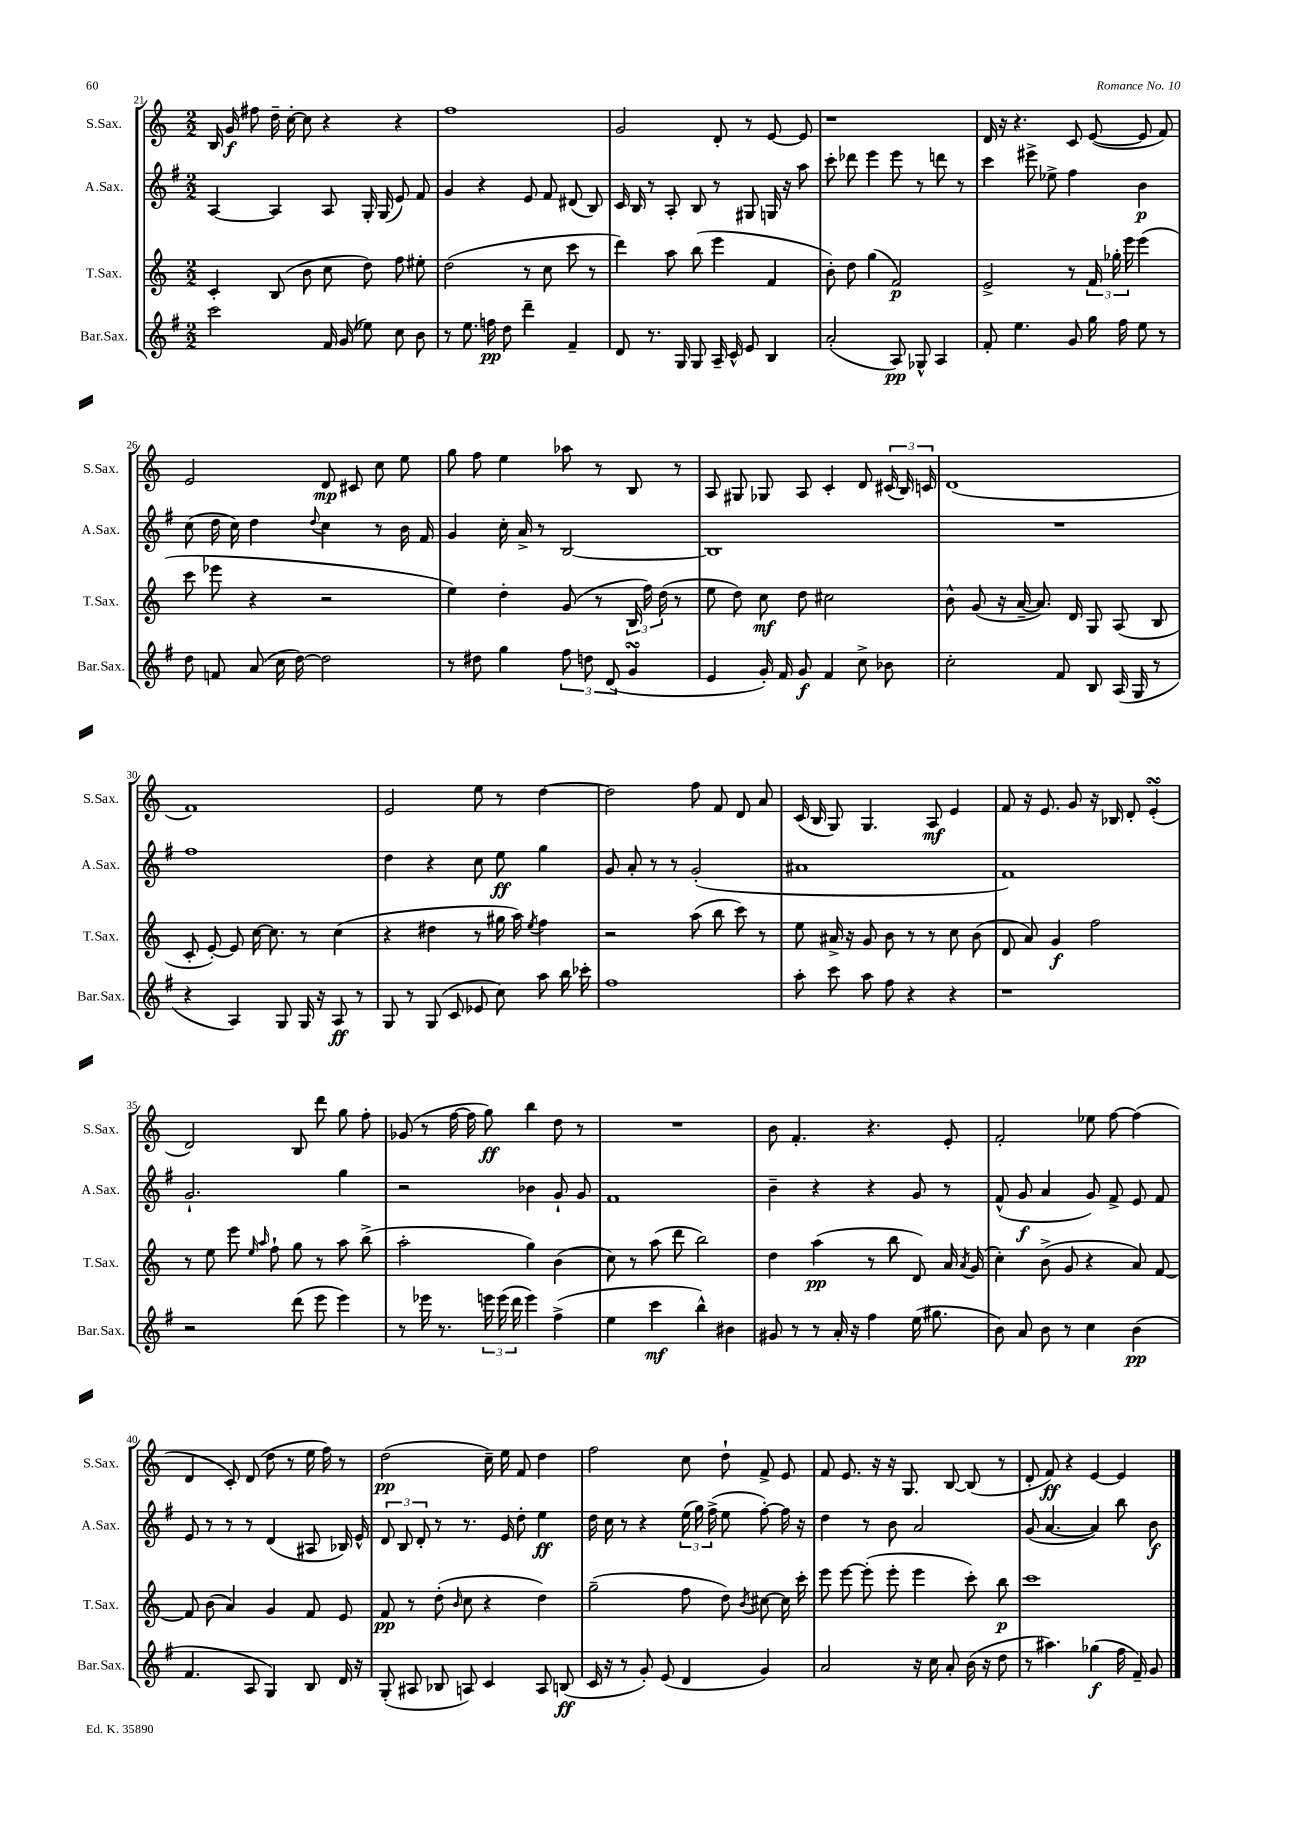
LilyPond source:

<<
\new StaffGroup <<
\new Staff = "s0" \with { instrumentName = "S.Sax." shortInstrumentName = "S.Sax." } {
    \clef treble \key c \major \numericTimeSignature \time 2/2
    \autoBeamOff b16 g'16\f fis''8 d''16-- c''16~-. c''8 r4 r4 |
    f''1 |
    g'2 d'8-. r8 e'8~ e'8 |
    r1 |
    d'16 r16 r4. c'8 e'8~( e'8 f'8) |
    e'2 d'8\mp cis'8 c''8 e''8 |
    g''8 f''8 e''4 aes''8 r8 b8 r8 |
    a8 gis8 ges8 a8 c'4-. d'8 \tuplet 3/2 { cis'16( b16) c'16 } |
    d'1( |
    f'1) |
    e'2 e''8 r8 d''4~ |
    d''2 f''8 f'8 d'8 a'8 |
    c'16( b16 g8) g4. a8\mf e'4 |
    f'8 r16 e'8. g'8 r16 bes16 d'8-. e'4-.\turn( |
    d'2) b8 d'''8 g''8 f''8-. |
    ges'8( r8 f''16~ f''16 g''8\ff) b''4 d''8 r8 |
    R1 |
    b'8 f'4.-. r4. e'8-. |
    f'2-. ees''8 f''8~ f''4( |
    d'4 c'8-.) d'8( d''8 r8 e''16 f''16) r8 |
    d''2\pp( c''16--) e''16 f'8 d''4 |
    f''2 c''8 d''8-! f'8-> e'8 |
    f'8 e'8. r16 r16 g8. b8~ b8( r8 |
    d'8-. f'8\ff) r4 e'4~ e'4 \bar "|." |
}
\new Staff = "s1" \with { instrumentName = "A.Sax." shortInstrumentName = "A.Sax." } {
    \clef treble \key g \major \numericTimeSignature \time 2/2
    \autoBeamOff a4~ a4 a8 g16-. g16( e'8) fis'8 |
    g'4 r4 e'8 fis'8 dis'8( b8) |
    c'16 b16 r8 a8-. b8 r8 gis8 g16 r16 a''8 |
    c'''8-. des'''8 e'''4 e'''8 r8 d'''8 r8 |
    c'''4 eis'''8-> ees''8-> fis''4 b'4\p |
    c''8( d''16 c''16) d''4 \appoggiatura { d''8 } c''4 r8 b'16 fis'16 |
    g'4 c''16-. a'16-> r8 b2~ |
    b1 |
    R1 |
    fis''1 |
    d''4 r4 c''8 e''8\ff g''4 |
    g'8 a'8-. r8 r8 g'2-.( |
    ais'1 |
    fis'1) |
    g'2.-! g''4 |
    r2 bes'4 g'8-! g'8 |
    fis'1 |
    b'4-- r4 r4 g'8 r8 |
    fis'8-^( g'8\f a'4 g'8) fis'8-> e'8 fis'8 |
    e'8 r8 r8 r8 d'4( ais8 bes16) e'16-^ |
    \tuplet 3/2 { d'8 b8 d'8-. } r8 r8. e'16 d''8-. e''4\ff |
    d''16 c''16 r8 r4 \tuplet 3/2 { e''16( g''16) fis''16->( } e''8 fis''8~-.) fis''16 r16 |
    d''4 r8 b'8 a'2 |
    g'8( a'4.~ a'4) b''8 b'8\f \bar "|." |
}
\new Staff = "s2" \with { instrumentName = "T.Sax." shortInstrumentName = "T.Sax." } {
    \clef treble \key c \major \numericTimeSignature \time 2/2
    \autoBeamOff c'4-. b8( b'8 c''8 d''8) f''8 eis''8-. |
    d''2( r8 c''8 c'''8 r8 |
    d'''4) a''8 b''8( e'''4 f'4 |
    b'8-.) d''8 g''4( f'2\p) |
    e'2-> r8 \tuplet 3/2 { f'16 ges''16-. e'''16 } e'''4( |
    c'''8 ees'''8 r4 r2 |
    e''4) d''4-. g'8( r8 \tuplet 3/2 { b16 f''16) d''16( } r8 |
    e''8 d''8) c''8\mf d''8 cis''2 |
    b'8-^ g'8( r16 a'16~-- a'8.) d'16 g8 a8( b8 |
    c'8-. e'8~-.) e'8 c''16~ c''8. r8 c''4( |
    r4 dis''4 r8 gis''16 a''16) \acciaccatura { e''8 } f''4 |
    r2 a''8( b''8 c'''8) r8 |
    e''8 ais'16-> r16 g'8 b'8 r8 r8 c''8 b'8( |
    d'8 a'8) g'4\f f''2 |
    r8 e''8 e'''8 \grace { e''16 a''16 } f''8-! g''8 r8 a''8 b''8->( |
    a''2-. g''4) b'4( |
    c''8) r8 a''8( d'''8 b''2) |
    d''4 a''4\pp( r8 b''8 d'8) a'16 \acciaccatura { a'8 } g'16( |
    c''4-.) b'8->( g'8 r4 a'8) f'8~ |
    f'8 b'8( a'4) g'4 f'8 e'8 |
    f'8\pp r8 d''8-.( \grace { b'16 } c''8 r4 d''4) |
    g''2--( f''8 d''8) \acciaccatura { b'8 } cis''8~ cis''16 c'''16-. |
    e'''8 e'''8~ e'''8-.( e'''8-. e'''4 c'''8-.) b''8\p |
    c'''1 \bar "|." |
}
\new Staff = "s3" \with { instrumentName = "Bar.Sax." shortInstrumentName = "Bar.Sax." } {
    \clef treble \key g \major \numericTimeSignature \time 2/2
    \autoBeamOff c'''2 fis'16 g'16( ees''8) c''8 b'8 |
    r8 e''8. f''16\pp d''8 d'''4-- fis'4-- |
    d'8 r8. g16 g8 a16-- c'16-^ e'8 b4 |
    a'2-.( a8\pp) ges8-^ a4 |
    fis'8-. e''4. g'8 g''16 fis''16 e''8 r8 |
    d''8 f'8 a'8( c''16 d''16~) d''2 |
    r8 dis''8 g''4 \tuplet 3/2 { fis''8 d''8 d'8( } g'4\turn |
    e'4 g'16-.) fis'16 g'8\f fis'4 c''8-> bes'8 |
    c''2-. fis'8 b8 a16( g16 r8 |
    r4 a4) g8 g16 r16 a8\ff r8 |
    g8 r8 g8( c'8 ees'8 c''8) a''8 b''16 ces'''16-. |
    fis''1 |
    a''8-. c'''8 a''8 fis''8 r4 r4 |
    r1 |
    r2 d'''8( e'''8 e'''4) |
    r8 ees'''16 r8. \tuplet 3/2 { e'''16 e'''16( d'''16 } e'''4) fis''4->( |
    e''4 c'''4\mf b''4-^) bis'4 |
    gis'8 r8 r8 a'16-. r16 fis''4 e''16( gis''8. |
    b'8) a'8 b'8 r8 c''4 b'4\pp( |
    fis'4. a8 g4) b8 d'16 r16 |
    g8-.( ais8 bes8 a8) c'4 a8 b8\ff( |
    c'16 r16 r8 g'8-.) e'8( d'4 g'4) |
    a'2 r16 c''16 a'8-. b'16( r16 d''8 |
    r8 ais''4.) ges''4\f( fis''16 fis'16--) g'8 \bar "|." |
}
>>
>>
\layout { \context { \Score currentBarNumber = #21 } }
